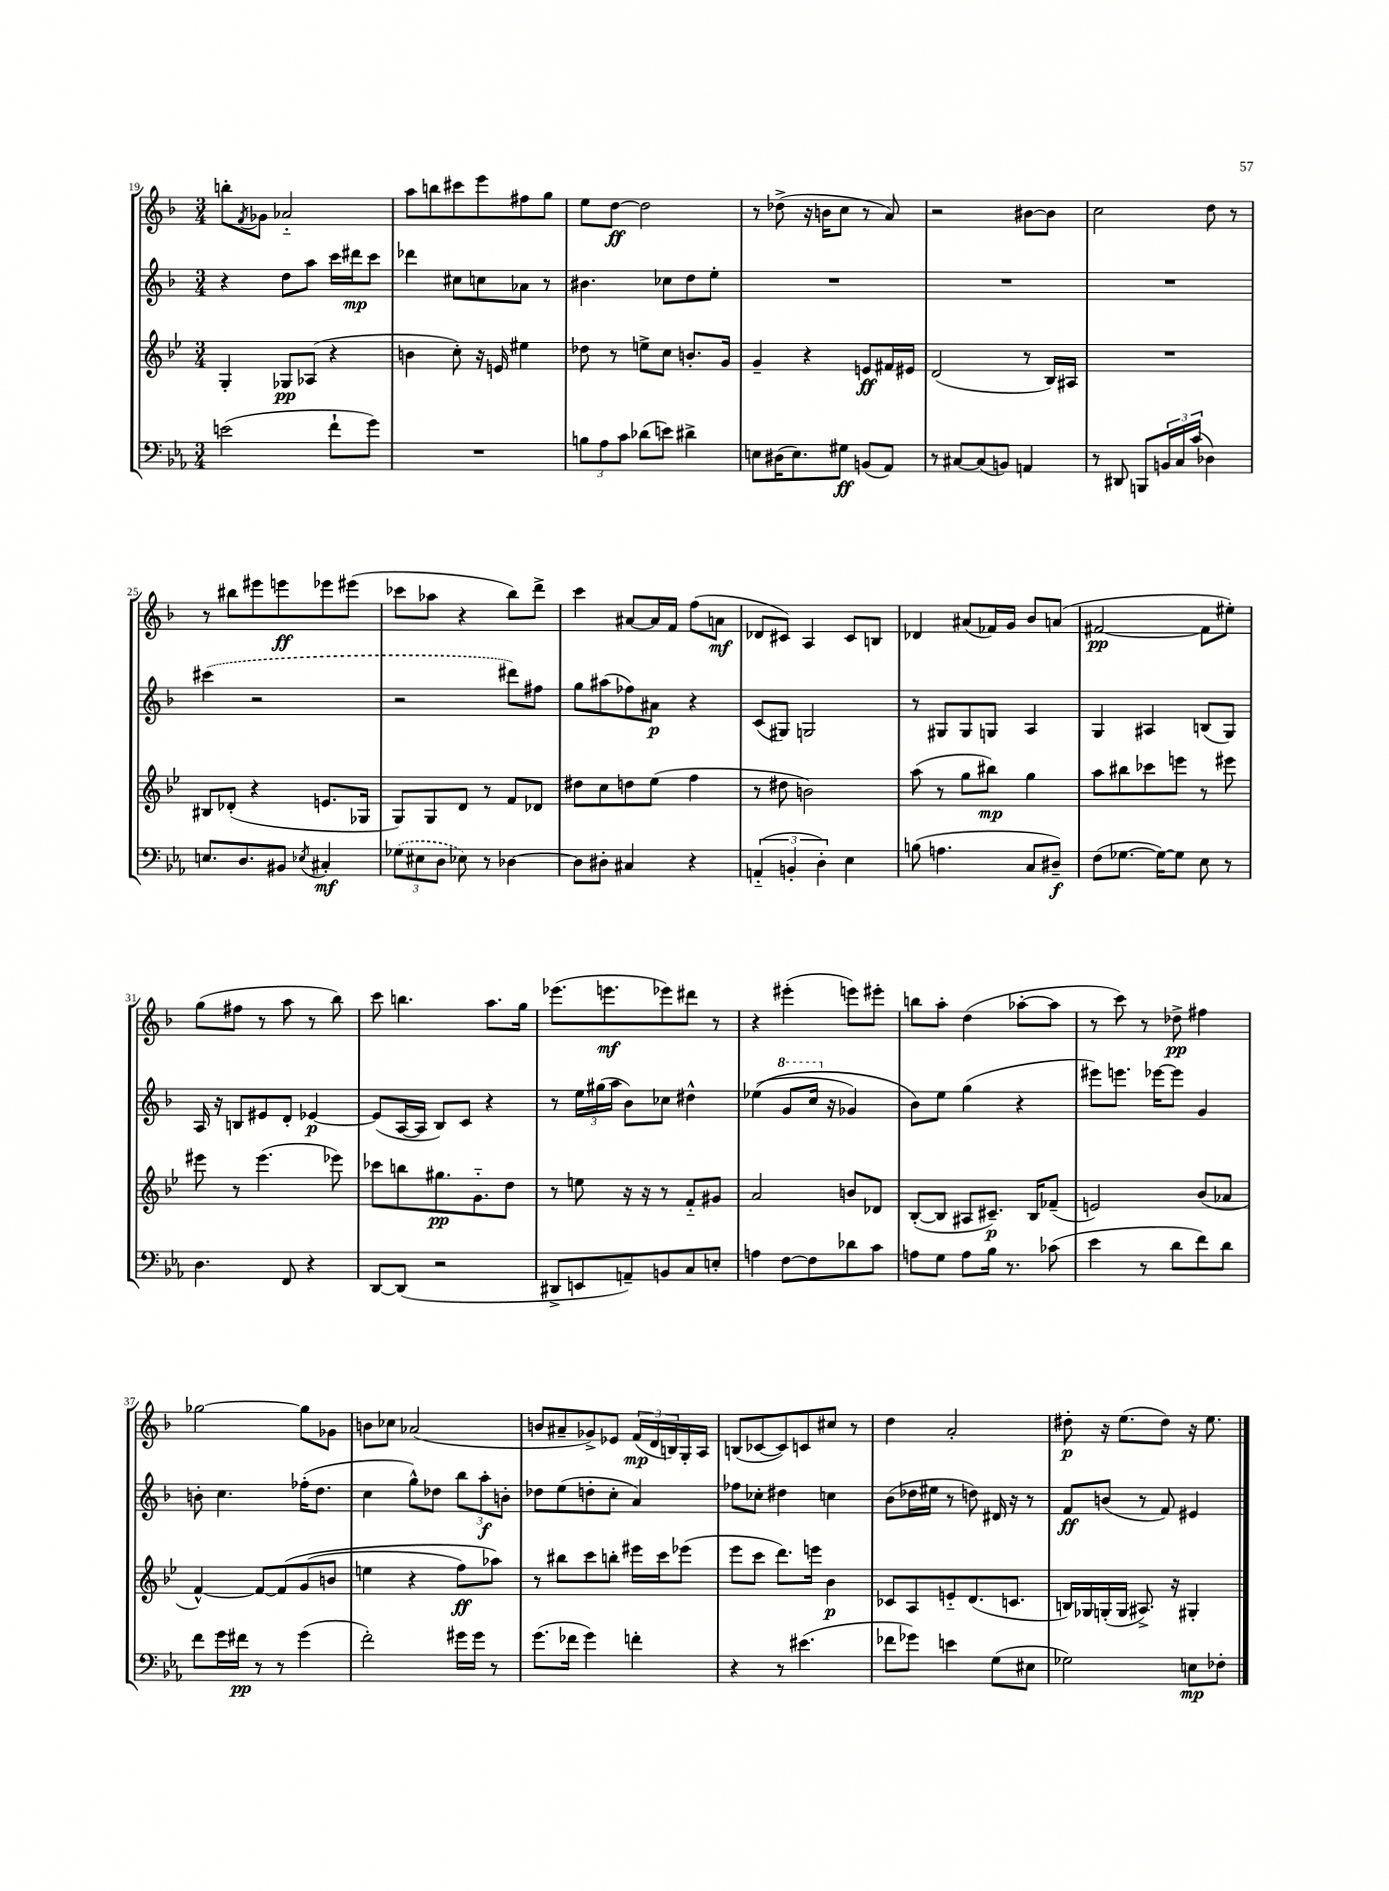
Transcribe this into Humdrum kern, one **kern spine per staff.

**kern	**dynam	**kern	**dynam	**kern	**dynam	**kern	**dynam
*part4	*part4	*part3	*part3	*part2	*part2	*part1	*part1
*staff4	*staff4	*staff3	*staff3	*staff2	*staff2	*staff1	*staff1
*clefF4	*	*clefG2	*	*clefG2	*	*clefG2	*
*k[b-e-a-]	*	*k[b-e-]	*	*k[b-]	*	*k[b-]	*
*M3/4	*	*M3/4	*	*M3/4	*	*M3/4	*
=19	=19	=19	=19	=19	=19	=19	=19
(2en\	.	4G'/	.	4r	.	8bbn'\L	.
.	.	.	.	.	.	8qf/	.
.	.	.	.	.	.	8g-X\J	.
.	.	8G-X/L	pp	8dd\L	.	2a-X/	.
.	.	(8A-X/J	.	8aa\J	.	.	.
8f`\L	.	4r	.	16ccc\LL	.	.	.
.	.	.	.	16ddd#X\J	mp	.	.
8g\J)	.	.	.	8ccc\J	.	.	.
=20	=20	=20	=20	=20	=20	=20	=20
2.r	.	4bn\	.	4ddd-X\	.	8aa\L	.
.	.	.	.	.	.	8bbn\	.
.	.	8cc'\)	.	8cc#X\L	.	8ccc#X\	.
.	.	16r	.	8ccn\	.	8eee\	.
.	.	16en/	.	.	.	.	.
.	.	4ee#X\	.	8a-X\J	.	8ff#X\	.
.	.	.	.	8r	.	8gg\J	.
=21	=21	=21	=21	=21	=21	=21	=21
12Bn\L	.	8dd-X\	.	4.b#X\	.	8ee\L	.
12A-\	.	.	.	.	.	.	.
.	.	8r	.	.	.	[8dd\J	ff
12c\J	.	.	.	.	.	.	.
(8d-X\L	.	8een^\L	.	.	.	2dd\]	.
8en\J)	.	8cc\J	.	8cc-X\L	.	.	.
4d#X^\	.	8.bn'/L	.	8dd\	.	.	.
.	.	.	.	8ee'\J	.	.	.
.	.	16g/Jk	.	.	.	.	.
=22	=22	=22	=22	=22	=22	=22	=22
8En\L	.	4g~/	.	2.r	.	8r	.
(16D#X\K	.	.	.	.	.	(8dd-X^\	.
8.E\)	.	.	.	.	.	.	.
.	.	4r	.	.	.	16r	.
.	.	.	.	.	.	16bn\KL	.
8G#X\J	ff	.	.	.	.	8cc\J	.
(8BBn/L	.	8en/L	ff	.	.	8r	.
8AA-/J)	.	16f#X/L	.	.	.	8a/)	.
.	.	16e#X/JJ	.	.	.	.	.
=23	=23	=23	=23	=23	=23	=23	=23
8r	.	(2d/	.	2.r	.	2r	.
[8C#X/L	.	.	.	.	.	.	.
(8C#/]	.	.	.	.	.	.	.
8BBn/J)	.	.	.	.	.	.	.
4AAn/	.	8r	.	.	.	[8b#X\L	.
.	.	16B-/LL)	.	.	.	8b#\J]	.
.	.	16A#X/JJ	.	.	.	.	.
=24	=24	=24	=24	=24	=24	=24	=24
8r	.	2.r	.	2.r	.	2cc\	.
8DD#X/	.	.	.	.	.	.	.
8BBBn/L	.	.	.	.	.	.	.
24BBn/L	.	.	.	.	.	.	.
24C/	.	.	.	.	.	.	.
(24c/JJ	.	.	.	.	.	.	.
4D-X\)	.	.	.	.	.	8dd\	.
.	.	.	.	.	.	8r	.
!!LO:LB:g=z
=25	=25	=25	=25	=25	=25	=25	=25
8.En/L	.	8B#X/L	.	(4ccc#X\	.	8r	.
.	.	(8d-X'/J	.	.	.	8bb#X\L	.
8.D/	.	.	.	.	.	.	.
.	.	4r	.	2r	.	8eee#X\	.
8BB#X/J	.	.	.	.	.	8eeen\	ff
8qE-X/	.	.	.	.	.	.	.
4C#X'/	mf	8.en/L	.	.	.	8eee-X\	.
.	.	.	.	.	.	(8eee#X\J	.
.	.	16G-X/Jk	.	.	.	.	.
=26	=26	=26	=26	=26	=26	=26	=26
(12G-X\L	.	8G/L)	.	2r	.	8ccc-X\L	.
12E#X\	.	.	.	.	.	.	.
.	.	8G/	.	.	.	8aa-X\J	.
12D\J	.	.	.	.	.	.	.
8E-X\)	.	8d/J	.	.	.	4r	.
8r	.	8r	.	.	.	.	.
[4D-X\	.	8f/L	.	8ddd#X\L)	.	8bb-\L)	.
.	.	8d-X/J	.	8ff#X\J	.	8ddd^\J	.
=27	=27	=27	=27	=27	=27	=27	=27
8D-\L]	.	8dd#X\L	.	8gg\L	.	4ccc\	.
8D#X'\J	.	8cc\	.	(8aa#X\	.	.	.
4C#X/	.	8ddn\	.	8ff-X\)	.	[8a#X/L	.
.	.	(8ee-\J	.	8a#X\J	p	16a#/L]	.
.	.	.	.	.	.	16f/JJ	.
4r	.	4ff\	.	4r	.	(8ff\L	.
.	.	.	.	.	.	8an\J	mf
=28	=28	=28	=28	=28	=28	=28	=28
(6AAn/	.	8r	.	(8c/L	.	8d-X/L	.
.	.	8dd#X\	.	8G#X/J)	.	8c#X/J)	.
6BBn'/	.	.	.	.	.	.	.
.	.	2bn\)	.	2Gn/	.	4A/	.
6D'\)	.	.	.	.	.	.	.
4E-\	.	.	.	.	.	8c#/L	.
.	.	.	.	.	.	8Bn/J	.
=29	=29	=29	=29	=29	=29	=29	=29
(8Bn\	.	(8aa\	.	8r	.	4d-X/	.
4.An\	.	8r	.	8G#X/L	.	.	.
.	.	8gg\L	.	8G#/	.	(8a#X/L	.
.	.	8bb#X\J)	mp	8Gn/J	.	16f-X/L)	.
.	.	.	.	.	.	16g/JJ	.
8C/L	.	4gg\	.	4A/	.	8b-/L	.
8D#X~/J)	f	.	.	.	.	(8an/J	.
=30	=30	=30	=30	=30	=30	=30	=30
(8F\L	.	8aa\L	.	4G/	.	[2f#X/	pp
[8.G-X\J	.	8bb#X\	.	.	.	.	.
.	.	8ccc-X\	.	4A#X/	.	.	.
16G-\KL_)	.	.	.	.	.	.	.
8G-\J]	.	8eeen\J	.	.	.	.	.
8E-\	.	8r	.	(8Bn/L	.	8f#\L]	.
8r	.	8eee#X\	.	8G/J)	.	8ee#X'\J)	.
!!LO:LB:g=z
=31	=31	=31	=31	=31	=31	=31	=31
4.D\	.	8eee#X\	.	16A/	.	(8gg\L	.
.	.	.	.	16r	.	.	.
.	.	8r	.	8Bn/L	.	8ff#X\J	.
.	.	(4.eee#\	.	8e#X/	.	8r	.
8FF/	.	.	.	8d'/J	.	8aa\	.
4r	.	.	.	[4e-X/	p	8r	.
.	.	8eee-X\)	.	.	.	8bb-\)	.
=32	=32	=32	=32	=32	=32	=32	=32
[8DD/L	.	8ccc-X\L	.	(8e-/L]	.	8ccc\	.
(8DD/J]	.	8bbn\	.	[16A/L	.	4.bbn\	.
.	.	.	.	16A/JJ]	.	.	.
2r	.	8.gg#X\	pp	8B-/L)	.	.	.
.	.	.	.	8c/J	.	.	.
.	.	8.g\	.	.	.	.	.
.	.	.	.	4r	.	8.aa\L	.
.	.	8dd\J	.	.	.	.	.
.	.	.	.	.	.	16gg\Jk	.
=33	=33	=33	=33	=33	=33	=33	=33
8DD#X^/L	.	8r	.	8r	.	(8.eee-X\L	.
8EEn/	.	8een\	.	24ee\LL	.	.	.
.	.	.	.	(24gg#X\	.	.	.
.	.	.	.	.	.	8.eeen\	mf
.	.	.	.	24aa\JJ	.	.	.
8AAn~/)	.	16r	.	8b-\L)	.	.	.
.	.	16r	.	.	.	.	.
8BBn/	.	8r	.	8cc-X\J	.	8eee-X\)	.
8C/	.	8f/L	.	4dd#X^^\	.	8ddd#X\J	.
8En'/J	.	8g#X/J	.	.	.	8r	.
=34	=34	=34	=34	=34	=34	=34	=34
4An\	.	2a/	.	((4ee-X\	.	4r	.
*	*	*	*	*8va	*	*	*
[8F\L	.	.	.	8gg/L	.	(4eee#X'\	.
8F\]	.	.	.	16ccc/Jk	.	.	.
*	*	*	*	*X8va	*	*	*
.	.	.	.	16r	.	.	.
8d-X\	.	8bn/L	.	4g-X/)	.	8eeen\L)	.
8c\J	.	8d-X/J	.	.	.	8eee#X'\J	.
=35	=35	=35	=35	=35	=35	=35	=35
8An\L	.	([8B-'/L	.	8b-\L)	.	8bbn\L	.
8G\J	.	8B-/J]	.	8ee\J	.	8aa'\J	.
8A\L	.	8A#X/L	.	(4gg\	.	(4dd\	.
16B-\Jk	.	8.c#X~/J)	p	.	.	.	.
8.r	.	.	.	.	.	.	.
.	.	.	.	4r	.	[8aa-X'\L	.
.	.	16B-/KL	.	.	.	.	.
(8c-X\	.	(8f-X~/J	.	.	.	8aa-\J]	.
=36	=36	=36	=36	=36	=36	=36	=36
4e-\	.	2en/)	.	8eee#X\L)	.	8r	.
.	.	.	.	8.eeen\J	.	8ccc\)	.
8r	.	.	.	.	.	8r	.
.	.	.	.	[16eee-X\KL	.	.	.
8d\L	.	.	.	8eee-\J]	.	8dd-X^\	pp
8f\)	.	(8b-/L	.	4g/	.	4ff#X\	.
8d\J	.	8a-X/J	.	.	.	.	.
!!LO:LB:g=z
=37	=37	=37	=37	=37	=37	=37	=37
8f\L	.	[4f^^/)	.	8bn'\	.	[2gg-X\	.
16g\L	.	.	.	4.cc\	.	.	.
16f#X\JJ	pp	.	.	.	.	.	.
8r	.	8f/L_	.	.	.	.	.
8r	.	(8f/]	.	.	.	.	.
(4g\	.	(8g/	.	(16ff-X'\KL	.	8gg-\L]	.
.	.	.	.	8.dd\J	.	.	.
.	.	8bn/J	.	.	.	8g-X\J	.
=38	=38	=38	=38	=38	=38	=38	=38
2f'\)	.	4een\	.	4cc\	.	8bn\L	.
.	.	.	.	.	.	8cc-X\J	.
.	.	4r	.	8gg^^\L)	.	(2a-X/	.
.	.	.	.	8dd-X\J	.	.	.
16g#X\LL	.	8ff\L)	ff	12bb-\L	.	.	.
16g#\JJ	.	.	.	.	.	.	.
.	.	.	.	12aa'\	f	.	.
8r	.	8aa-X\J)	.	.	.	.	.
.	.	.	.	12bn'\J	.	.	.
=39	=39	=39	=39	=39	=39	=39	=39
(8.g\L	.	8r	.	8dd-X\L	.	8bn/L	.
.	.	8bb#X\L	.	(8ee\	.	8a#X~/	.
16f-X\Jk	.	.	.	.	.	.	.
4g\)	.	8ccc\	.	8ddn'\	.	8g-X^/)	.
.	.	8bbn'\J	.	8cc'\J	.	8e-X/J	.
4fn'\	.	16eee#X\LL	.	4a/)	.	(24f/LL	mp
.	.	.	.	.	.	24d/	.
.	.	16ccc\J	.	.	.	.	.
.	.	.	.	.	.	24Bn/)	.
.	.	(8eee-X\J	.	.	.	16G'/	.
.	.	.	.	.	.	16A/JJ	.
=40	=40	=40	=40	=40	=40	=40	=40
4r	.	8eee-\L	.	8ff-X\L	.	(8Bn/L	.
.	.	8ccc\J	.	8cc-X'\J	.	[8c-X/	.
8r	.	8.ddd\L)	.	4dd#X\	.	8c-/])	.
(4.e#X\	.	.	.	.	.	8cn/	.
.	.	16eeen\Jk	.	.	.	.	.
.	.	4b-\	p	4ccn\	.	8cc#X/J	.
.	.	.	.	.	.	8r	.
=41	=41	=41	=41	=41	=41	=41	=41
8f-X\L	.	8c-X/L	.	(8b-\L	.	4dd\	.
8g-X\J)	.	8A/	.	16dd-X\L	.	.	.
.	.	.	.	16ee#X\JJ	.	.	.
4en\	.	8en/	.	8r	.	2a'/	.
.	.	(8.d/	.	8ddn\)	.	.	.
(8G\L	.	.	.	16d#X/	.	.	.
.	.	8.cn/J	.	16r	.	.	.
8E#X\J	.	.	.	8r	.	.	.
=42	=42	=42	=42	=42	=42	=42	=42
2G-X\)	.	16Bn/LL)	.	8f/L	ff	8dd#X'\	p
.	.	16G-X/	.	.	.	.	.
.	.	(16Gn'/	.	(8bn/J	.	16r	.
.	.	16G/JJ	.	.	.	(8.ee\L	.
.	.	8.A#X^/)	.	8r	.	.	.
.	.	.	.	8f/)	.	8dd#\J)	.
.	.	16r	.	.	.	.	.
8En\L	mp	4G#X'/	.	4e#X/	.	16r	.
.	.	.	.	.	.	8.ee\	.
8F-X'\J	.	.	.	.	.	.	.
==	==	==	==	==	==	==	==
*-	*-	*-	*-	*-	*-	*-	*-
